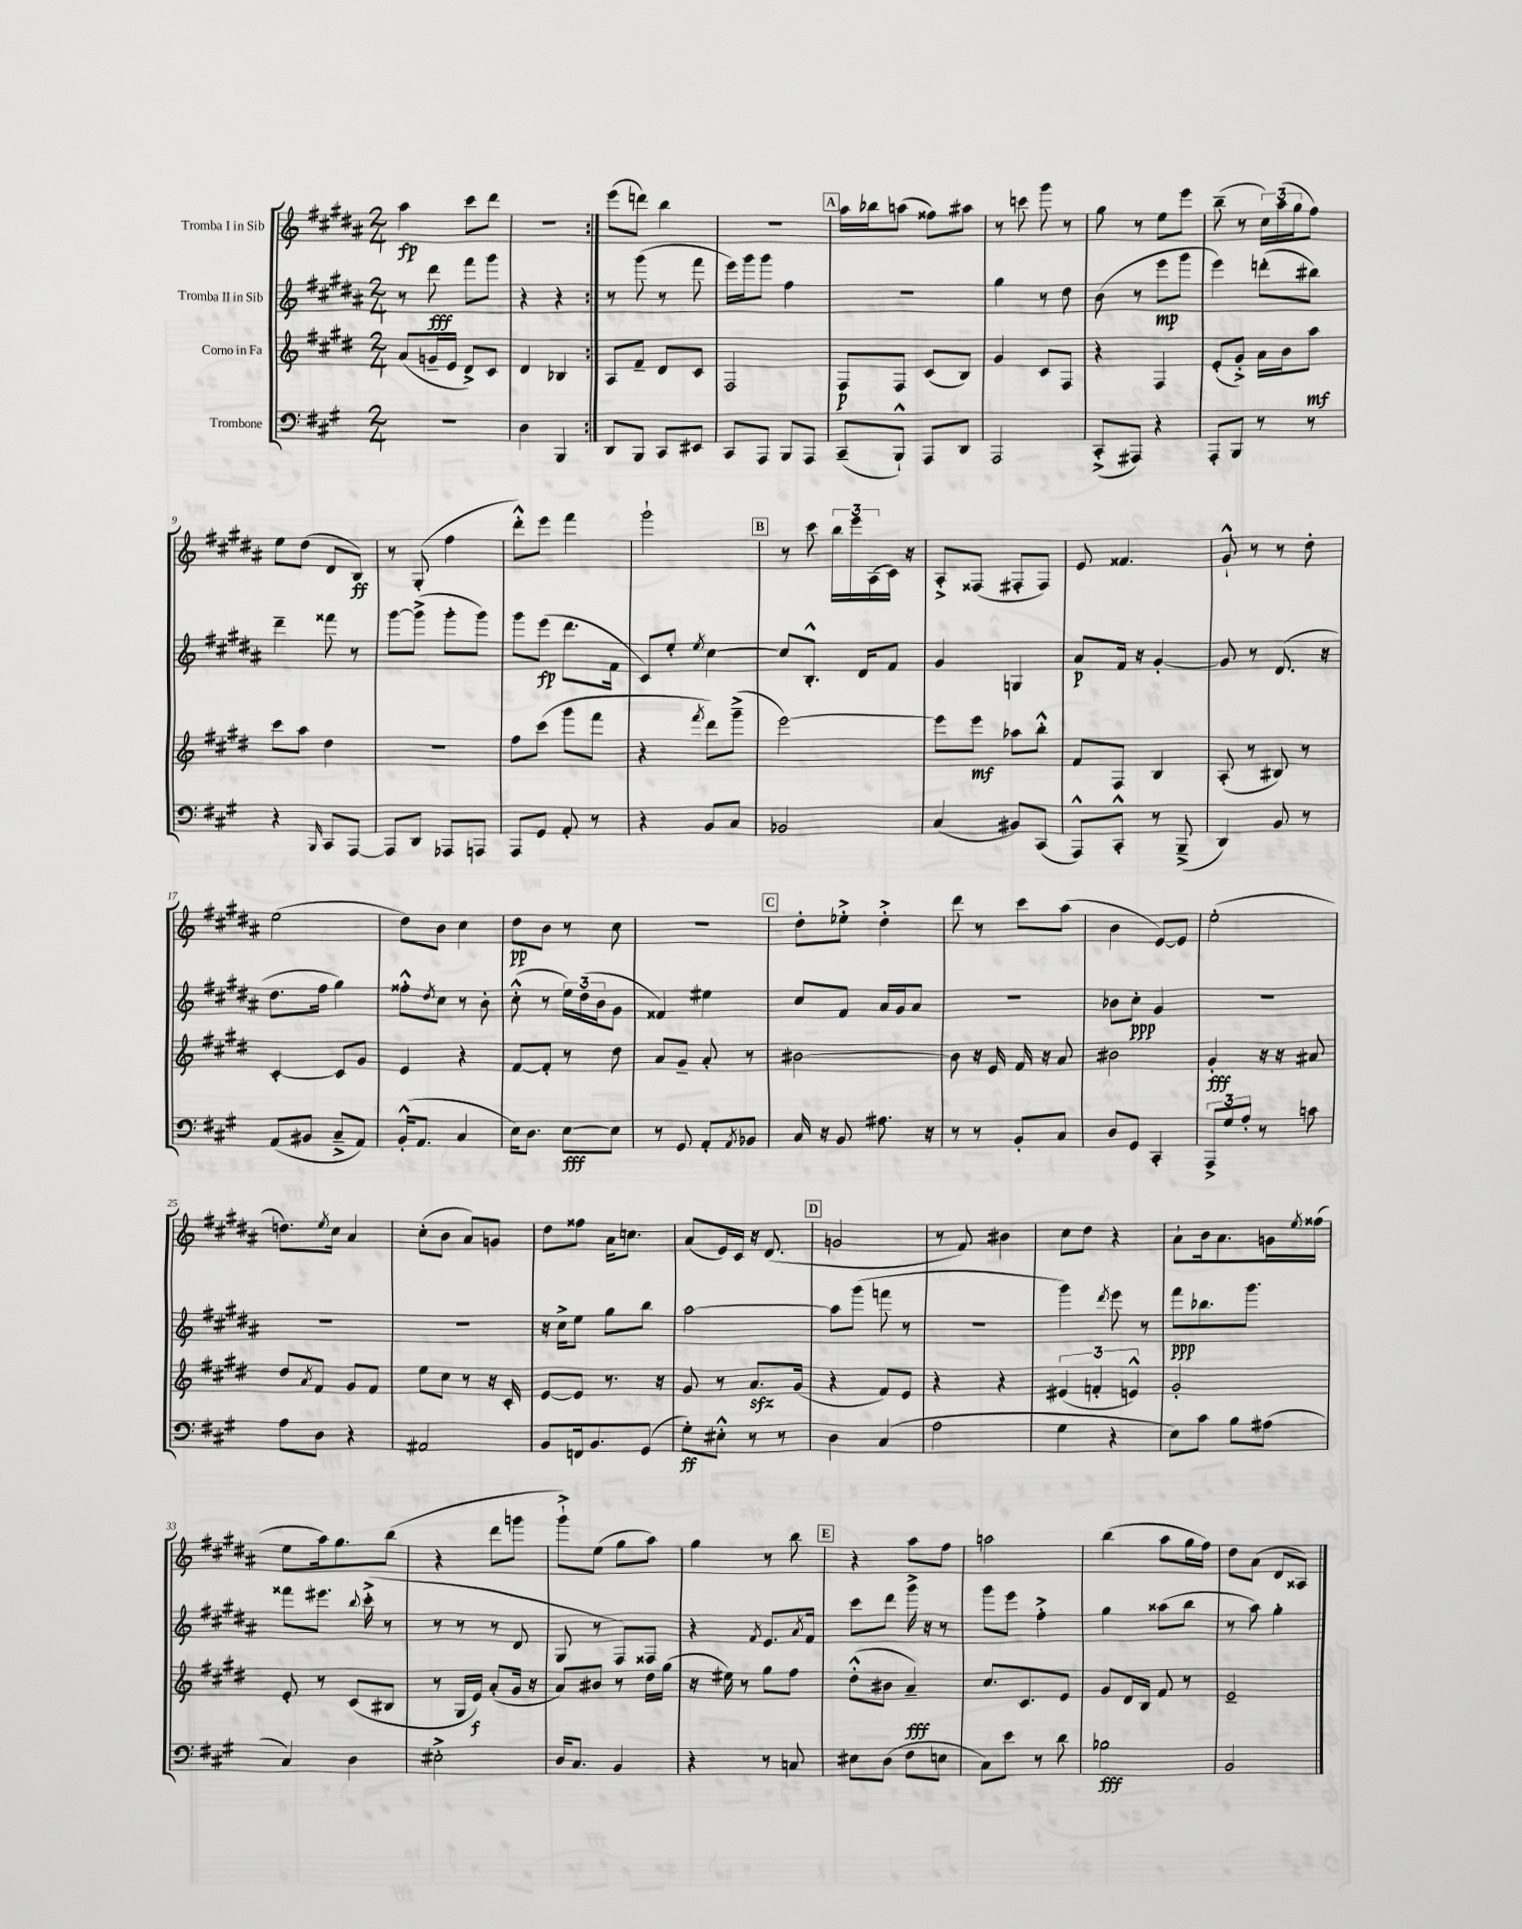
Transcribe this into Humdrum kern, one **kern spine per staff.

**kern	**kern	**kern	**kern
*staff4	*staff3	*staff2	*staff1
*clefF4	*clefG2	*clefG2	*clefG2
*k[f#c#g#]	*k[f#c#g#d#]	*k[f#c#g#d#a#]	*k[f#c#g#d#a#]
*M2/4	*M2/4	*M2/4	*M2/4
2r	(8a	8r	4aa#
.	16g~	8ddd#	.
.	16e	.	.
.	8d#^)	8fff#	8ccc#
.	8c#	8ggg#	8ddd#
=	=	=	=
4D	4d#	4r	2r
4BBB	4B-	4r	.
=:|!	=:|!	=:|!	=:|!
8DD	8A	8r	(8eee
8BBB	8f#~	(8ggg#	8ddd)
8CC#	8d#	8r	4bb
8EE#	8c#	8fff#	.
=	=	=	=
8CC#	2F#	16eee)	2r
.	.	16ggg#	.
8AAA	.	8ggg#	.
8BBB	.	4ff#	.
8AAA	.	.	.
=	=	=	=
(8CC#~	8F#	2r	16aa#
.	.	.	16bb-
8BBB`^^)	8F#	.	(8aa
8AAA	(8c#	.	8ff##)
8DD	8B)	.	8aa#
=	=	=	=
2AAA	4g#	4gg#	8r
.	.	.	8ccc
.	8c#	8r	8ggg#
.	8F#	8dd#	8r
=	=	=	=
(8CC#'^	4r	(8b	8gg#
8AAA#)	.	8r	8r
4r	4F#	8eee	8ee
.	.	8ggg#	8eee
=	=	=	=
8AAA'	(8e'	4eee)	(8bb~
8BBB	8g#'^)	.	8r
8r	16a	(8ddd'	24cc#)
.	.	.	(24aa#
.	16b	.	.
.	.	.	24gg#
8r	8aa	8bb#)	8ff#)
=	=	=	=
4r	8ccc#	4ddd#~	8ee
.	8aa	.	(8dd#
16qqBBB	.	.	.
8CC#	4dd#	8fff##	8d#
[8AAA	.	8r	8B)
=	=	=	=
8AAA]	2r	[8ggg#	8r
8DD	.	(8ggg#^]	(8G#'
8AAA-	.	8ggg#'	4ff#
8AAA	.	8ggg#)	.
=	=	=	=
8AAA	8ff#	8ggg#	8ddd#'^^)
8GG#	(8ccc#	(8eee	8eee
8AA'	8ggg#	8.ddd#	4fff#
8r	8fff#	.	.
.	.	16f#	.
=	=	=	=
4r	4r	8c#)	2ggg#`
.	.	8ee'	.
.	8qfff#	8qee	.
8BB	8ddd#)	[4cc#	.
8C#	(8ggg#~^	.	.
=	=	=	=
2BB-	[2eee)	8cc#]	8r
.	.	8.B'^^	8ccc#
.	.	.	24bb
.	.	.	24eee
.	.	16d#	.
.	.	.	(24A#
.	.	8f#	16c#)
.	.	.	16r
=	=	=	=
(4C#	8eee]	4g#	8A#'^
.	8eee	.	(8F##
8BB#)	8aa-	4G	8F#'
(8CC#	8bb'^^	.	8F#)
=	=	=	=
8AAA^^)	8f#	8a#	8e
8CC#'^^	8F#	16f#	4.f##
.	.	16r	.
8r	4B	[4g#'	.
(8BBB~^	.	.	.
=	=	=	=
4DD)	(8A'	8g#]	8g#`^^
.	8r	8r	8r
8BB	8B#)	(8.d#	8r
8r	8r	.	8dd#'
.	.	16r	.
=	=	=	=
(8AA	[4c#'	8.dd#	(2ee
8BB#	.	.	.
.	.	16ff#	.
8C#~^	8c#]	4gg#)	.
8AA)	8g#	.	.
=	=	=	=
(16BB'^^	4e	8ff##'^^	8dd#)
8.AA	.	.	.
.	.	8qdd#	.
.	.	8cc#	8b
4C#	4r	8r	4cc#
.	.	8b'	.
=	=	=	=
16E)	[8f#	(8cc#'^^	8dd#
8.D	.	.	.
.	8f#']	8r	8b
[8E	8r	24ee)	8r
.	.	(24dd#	.
.	.	24b	.
8E]	8dd#	8g#	8cc#
=	=	=	=
8r	8a	4f##)	2r
8GG#	8g#~	.	.
8AA'	8a'	4ee#	.
8qAA	.	.	.
8BB-	8r	.	.
=	=	=	=
16C#	[2b#	8cc#	8dd#'
16r	.	.	.
8BB	.	8f#	8ee-'^
8.A#	.	16a#	4dd#'^
.	.	16g#	.
.	.	8a#	.
16r	.	.	.
=	=	=	=
8r	8b#]	2r	8ddd#
8r	16r	.	8r
.	16e	.	.
8BB'	16f#	.	8ccc#
.	16r	.	.
8C#	8a	.	(8aa#
=	=	=	=
8D	2b#	8b-	4b
8GG#	.	8cc#'	.
4CC#'	.	4g#	[8e)
.	.	.	8e]
=	=	=	=
12AAA^	4g#'	2r	(2ee'
12G#	.	.	.
12A'	.	.	.
8r	16r	.	.
.	16r	.	.
8c	8a#	.	.
=	=	=	=
8A	8dd#	2r	8.dd)
.	8qa	.	.
8D	8f#	.	.
.	.	.	8qee
.	.	.	16cc#
4r	8g#	.	4a#
.	8f#	.	.
=	=	=	=
2AA#	8ee	2r	(8cc#'
.	8cc#	.	8b
.	8r	.	8a#)
.	16r	.	8g
.	16c#'	.	.
=	=	=	=
8BB	[8e	16r	8dd#
.	.	16cc#^	.
16FF	8e]	8ee	8ff##
8.BB	.	.	.
.	8.r	8gg#	16a#
.	.	.	8.cc
(8GG#	.	8bb	.
.	16r	.	.
=	=	=	=
8G#')	8g#	[2aa#	(8a#
8E#'^^	8r	.	16e)
.	.	.	16c#
8r	8.a	.	16r
.	.	.	(8.d#
8r	.	.	.
.	(16g#	.	.
=	=	=	=
4D	4r	8aa#]	2g
.	.	(8ggg#	.
(4C#	8f#)	8fff	.
.	8e	8r	.
=	=	=	=
2A	4r	2r	8r
.	.	.	8f#)
.	4r	.	4b#
=	=	=	=
4G#	(6e#	4ggg#)	8cc#
.	.	.	8dd#
.	6f'	.	.
.	.	8qddd#	.
4r	.	8eee	4r
.	6e^^)	.	.
.	.	8r	.
=	=	=	=
8E)	2g#'	8fff#	8a#`
8c#	.	8.bb-	16b
.	.	.	8.a#
8B	.	.	.
.	.	8.ggg#	.
(8A#	.	.	16g
.	.	.	8qee
.	.	.	(16ff##
=	=	=	=
4C#)	8e'	8fff##	8ee
.	8r	8.eee#	16aa#)
.	.	.	8.gg#
4D	(8c#	.	.
.	.	8qqbb	.
.	.	(16ccc#'^	.
.	8B#	8r	(8bb
=	=	=	=
2E#'^	8r	8r	4r
.	16G#	8r	.
.	16e)	.	.
.	(8a'	8r	8ddd#
.	16g#	8d#	8ggg
.	16r	.	.
=	=	=	=
16D	8a)	8G#	8ggg#`^)
8.C#	.	.	.
.	8b#	8r	(8ee
4BB	8r	8F#)	8gg#
.	16dd#	8F##	8aa#)
.	(16gg#	.	.
=	=	=	=
4r	16r	4r	4gg#
.	16ee#)	.	.
.	8r	.	.
.	.	8qf#	.
8r	8gg#	8.e	8r
8C	8ff#	.	8bb
.	.	8qa#	.
.	.	16f#	.
=	=	=	=
8E#	(8dd#'^^	8ccc#	4r
(8D	8b#	8ddd#	.
8F#	4a~)	16ggg#^	8aa#
.	.	16r	.
8E	.	8r	8ff#
=	=	=	=
8C#)	8.cc#	8ggg#	2aa
8e	.	8eee	.
.	8.c#	.	.
8r	.	4ff#'^	.
8d	8e	.	.
=	=	=	=
2B-	8g#	4gg#	(4bb
.	16d#	.	.
.	16B	.	.
.	8f#	(8aa##	8aa#
.	8r	8bb	16gg#
.	.	.	16ff#)
=	=	=	=
2BB	2e~	8r	8dd#
.	.	8aa#)	(8a#
.	.	4gg#'	8d#
.	.	.	8A##)
==	==	==	==
*-	*-	*-	*-
